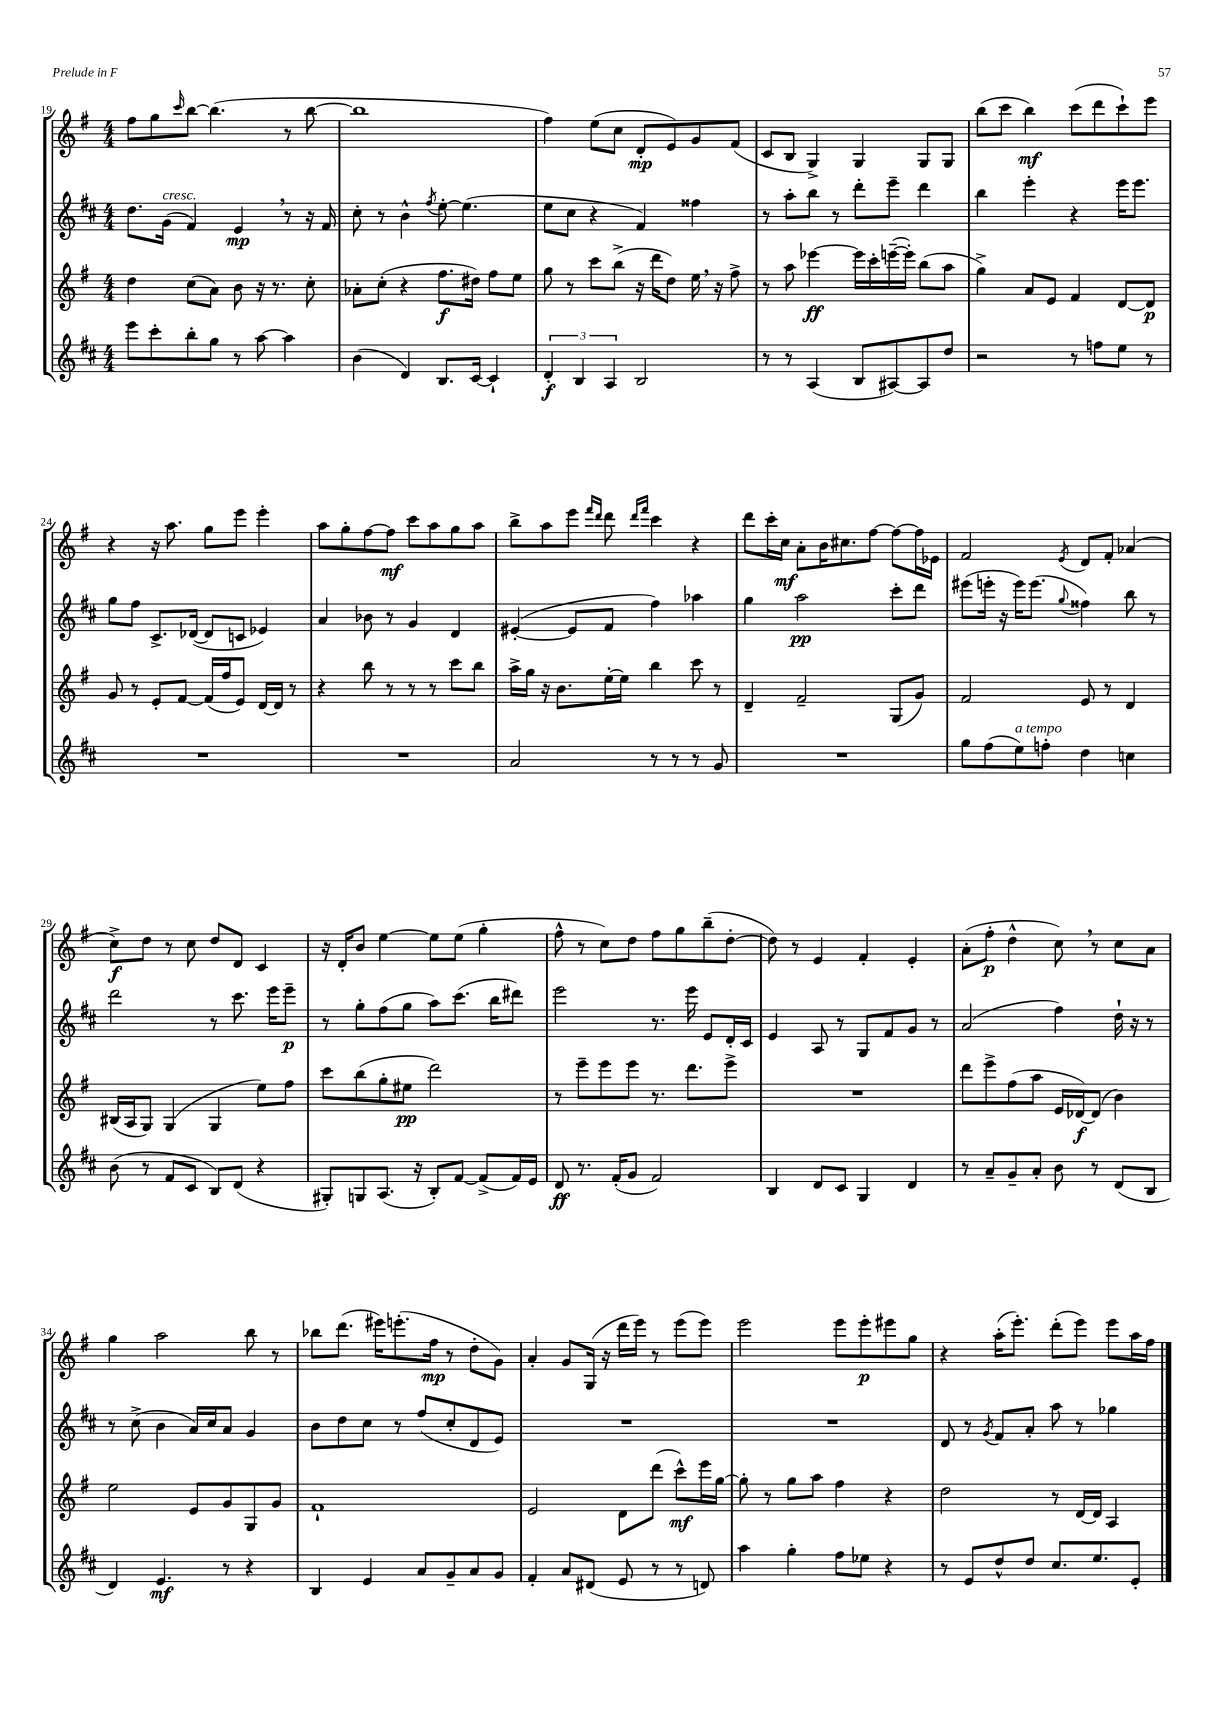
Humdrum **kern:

**kern	**kern	**kern	**kern
*staff4	*staff3	*staff2	*staff1
*clefG2	*clefG2	*clefG2	*clefG2
*k[f#c#]	*k[f#]	*k[f#c#]	*k[f#]
*M4/4	*M4/4	*M4/4	*M4/4
8eee	4dd	8.dd	8ff#
8ccc#'	.	.	8gg
.	.	(16g	.
.	.	.	16qqccc
8bb'	(8cc	4f#)	[8bb
8gg	8a)	.	(4.bb]
8r	8b	4e	.
[8aa	16r	.	.
.	8.r	.	.
4aa]	.	8r	8r
.	8cc'	16r	[8bb
.	.	16f#	.
=	=	=	=
(4b	8a-'	8cc#'	1bb]
.	(8cc'	8r	.
4d)	4r	4b^^	.
.	.	8qff#	.
8.B	8.ff#	[8ee'	.
.	.	(4.ee]	.
[16c#	16dd#)	.	.
4c#`]	8ff#	.	.
.	8ee	.	.
=	=	=	=
6d'	8gg	8ee	4ff#)
.	8r	8cc#	.
6B	.	.	.
.	8ccc	4r	(8ee
6A	.	.	.
.	(8bb^	.	8cc
2B	16r	4f#)	8d'
.	16ddd	.	.
.	8dd)	.	8e)
.	16ee	4ff##	8g
.	16r	.	.
.	8ff#^	.	(8f#
=	=	=	=
8r	8r	8r	8c
8r	8aa	8aa'	8B
(4A	[4eee-	8bb	4G^)
.	.	8r	.
8B	16eee-]	8ddd'	4G
.	16ccc'	.	.
[8A#)	([16eee~	8eee~	.
.	16eee'])	.	.
8A#]	(8bb	4ddd	8G
8dd	8aa	.	8G
=	=	=	=
2r	4gg^)	4bb	(8bb
.	.	.	8ccc
.	8a	4eee'	4bb)
.	8e	.	.
8r	4f#	4r	(8ccc
8ff	.	.	8ddd
8ee	[8d	16eee	8ccc`)
.	.	8.eee	.
8r	8d]	.	8eee
=	=	=	=
1r	8g	8gg	4r
.	8r	8ff#	.
.	8e'	8.c#^	16r
.	.	.	8.aa
.	[8f#	.	.
.	.	([16d-	.
.	(16f#]	8d-]	8gg
.	16ff#	.	.
.	8e)	8c	8eee
.	[16d	4e-)	4eee'
.	16d]	.	.
.	8r	.	.
=	=	=	=
1r	4r	4a	8aa
.	.	.	8gg'
.	8bb	8b-	[8ff#
.	8r	8r	8ff#]
.	8r	4g	8ccc
.	8r	.	8aa
.	8ccc	4d	8gg
.	8bb	.	8aa
=	=	=	=
2a	16aa^	([4e#'	8bb^
.	16gg	.	.
.	16r	.	8aa
.	8.b	.	.
.	.	8e#]	8eee
.	.	.	16qqfff#
.	.	.	16qqddd
.	[16ee'	8f#	8ddd
.	16ee]	.	.
.	.	.	16qqddd
.	.	.	16qqfff#
8r	4bb	4ff#)	4ccc
8r	.	.	.
8r	8ccc	4aa-	4r
8g	8r	.	.
=	=	=	=
1r	4d~	4gg	8ddd
.	.	.	16ccc'
.	.	.	16cc
.	2f#~	2aa	8a'
.	.	.	16b
.	.	.	8.cc#
.	.	.	[8ff#
.	(8G	8ccc#'	8ff#_
.	8g)	8ddd	16ff#]
.	.	.	16e-
=	=	=	=
8gg	2f#	(8eee#	2f#
(8ff#	.	16eee'	.
.	.	16r	.
8ee)	.	16eee)	.
.	.	(8.eee	.
8ff'	.	.	.
.	.	8qqgg	8qe
4dd	8e	4ff##)	8d
.	8r	.	8f#'
4cc	4d	8bb	(4a-
.	.	8r	.
=	=	=	=
(8b	(16B#	2ddd	8cc^)
.	16A	.	.
8r	8G)	.	8dd
8f#	(4G	.	8r
8c#	.	.	8cc
8B)	4G	8r	8dd
(8d	.	8.ccc#	8d
4r	8ee)	.	4c
.	.	16eee	.
.	8ff#	8eee~	.
=	=	=	=
8G#')	8ccc	8r	16r
.	.	.	16d'
8G	(8bb	8gg'	8b
(8.A	8gg'	(8ff#	[4ee
.	8ee#	8gg	.
16r	.	.	.
8B')	2ddd)	8aa)	8ee]
[8f#	.	(8.ccc#	(8ee
(8f#^]	.	.	4gg'
.	.	16bb	.
16f#)	.	8ddd#)	.
16e	.	.	.
=	=	=	=
8d	8r	2eee	8ff#^^
8.r	8eee~	.	8r
.	8eee	.	8cc)
(16f#'	.	.	.
8g	8eee	.	8dd
2f#)	8.r	8.r	8ff#
.	.	.	8gg
.	8.ddd	16eee	.
.	.	8e	(8bb~
.	8eee^	16d'	[8dd'
.	.	16c#	.
=	=	=	=
4B	1r	4e	8dd])
.	.	.	8r
8d	.	8A	4e
8c#	.	8r	.
4G	.	8G	4f#'
.	.	8f#	.
4d	.	8g	4e'
.	.	8r	.
=	=	=	=
8r	8ddd	(2a	(8a'
8a~	8eee^	.	8ff#'
8g~	(8ff#	.	4dd^^
8a'	8aa	.	.
8b	16e	4ff#)	8cc)
.	[16d-)	.	.
8r	(8d-]	.	8r
(8d	4b)	16dd`	8cc
.	.	16r	.
8B	.	8r	8a
=	=	=	=
4d)	2ee	8r	4gg
.	.	(8cc#^	.
4.e	.	4b	2aa
.	8e	16a)	.
.	.	16cc#	.
8r	8g	8a	.
4r	8G	4g	8bb
.	8g	.	8r
=	=	=	=
4B	1f#`	8b	8bb-
.	.	8dd	(8.ddd
4e	.	8cc#	.
.	.	.	16eee#)
.	.	8r	(8.eee'
8a	.	(8ff#	.
.	.	.	16ff#
8g~	.	8cc#'	8r
8a	.	8d	8dd'
8g	.	8e)	8g)
=	=	=	=
4f#'	2e	1r	4a'
8a	.	.	8g
(8d#	.	.	(16G
.	.	.	16r
8e	8d	.	16ddd
.	.	.	16eee)
8r	(8ddd	.	8r
8r	8ccc^^)	.	(8eee
8d)	16eee	.	8eee)
.	[16gg	.	.
=	=	=	=
4aa	8gg']	1r	2eee
.	8r	.	.
4gg'	8gg	.	.
.	8aa	.	.
8ff#	4ff#	.	8eee
8ee-	.	.	8eee'
4r	4r	.	8eee#
.	.	.	8gg
=	=	=	=
8r	2dd	8d	4r
8e	.	8r	.
.	.	8qg	.
8dd^^	.	8f#	(16aa'
.	.	.	8.eee')
8dd	.	8a'	.
8.cc#	8r	8aa	(8ddd'
.	[16d	8r	8eee)
8.ee	16d]	.	.
.	4A	4gg-	8eee
8e'	.	.	16aa
.	.	.	16ff#
==	==	==	==
*-	*-	*-	*-
